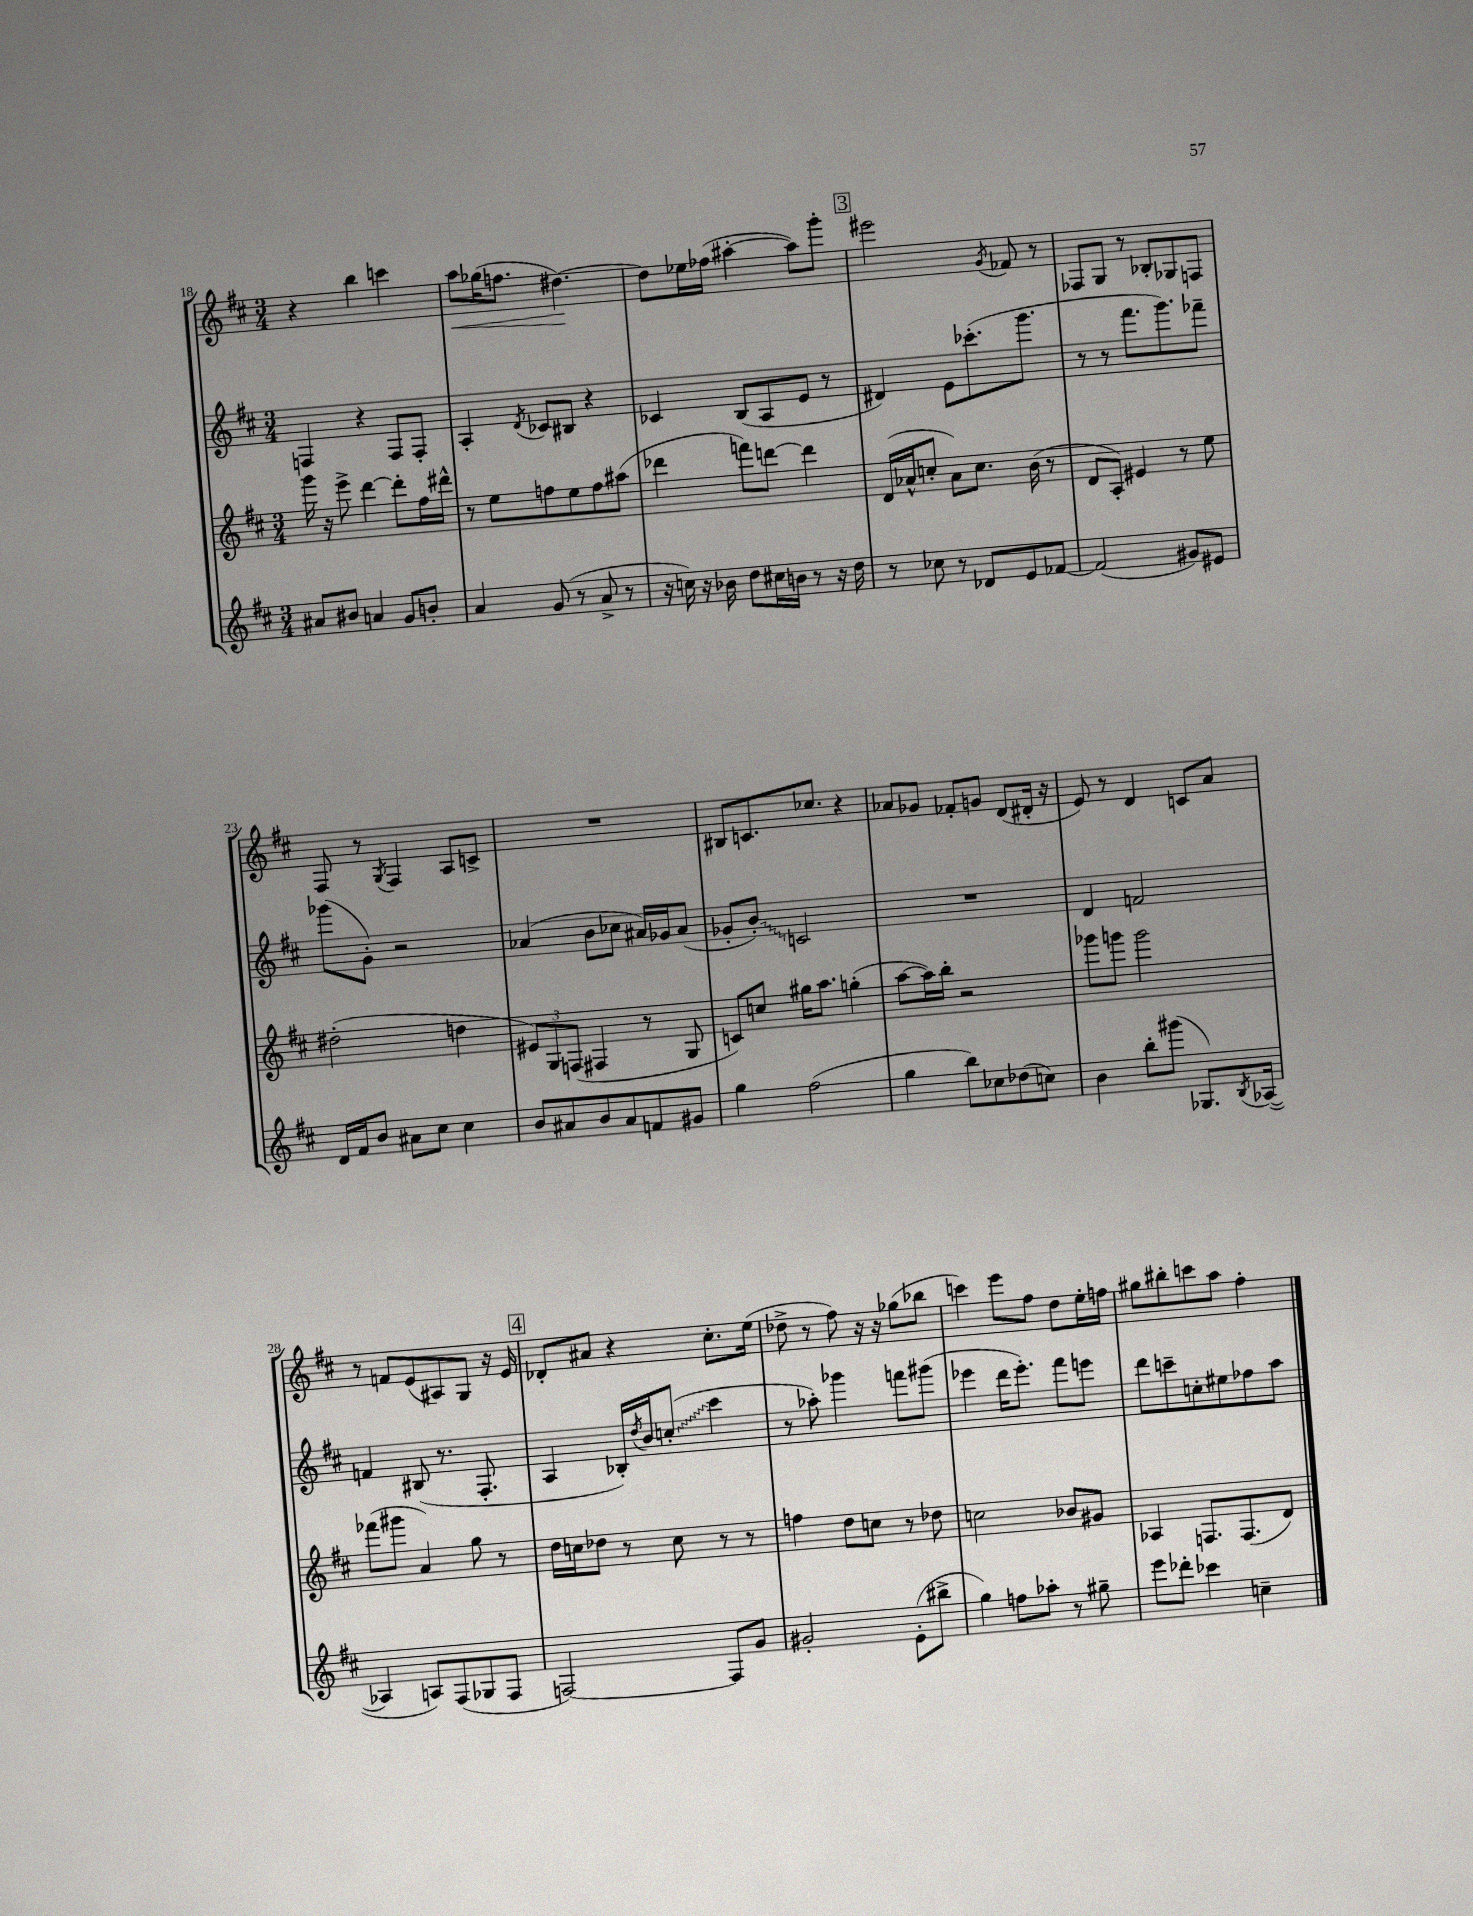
<<
\new StaffGroup <<
\new Staff = "s0" {
    \clef treble \key d \major \numericTimeSignature \time 3/4
    r4 b''4 c'''4 |
    a''8\< ges''16( f''8. dis''4.~\!) |
    dis''8 ees''16 fes''16( ais''4~-. ais''8) g'''8-. |
    \mark \markup { \box "3" } eis'''2 \acciaccatura { g'8 } fes'8 r8 |
    fes8 g8 r8 bes8-. ges8 f8 |
    fis8 r8 \acciaccatura { g8 } fis4 a8 c'8-> |
    R2. |
    bis8 c'8. ces''8. r4 |
    aes'8 ges'8 fes'8-. g'8 d'8( dis'16-. r16 |
    e'8) r8 d'4 c'8 a'8 |
    r8 f'8 e'8( ais8) g8 r16 e'16 |
    \mark \markup { \box "4" } des'8-. ais'8 r4 cis''8.-. e''16( |
    des''8-> r8 fis''8) r16 r16 ges''8( bes''8 |
    c'''4) e'''8 fis''8 d''8 e''16-. f''16 |
    gis''8 bis''8-. c'''8 a''8 fis''4-. \bar "|." |
}
\new Staff = "s1" {
    \clef treble \key d \major \numericTimeSignature \time 3/4
    f4 r4 f8 f8-. |
    a4-. \acciaccatura { d'8 } ces'8 bis8 r4 |
    ces'4 b8( a8 e'8 r8 |
    \mark \markup { \box "3" } dis'4) e'8 ces'''8.-.( g'''8. |
    r8 r8 fis'''8. g'''8.) fes'''8-- |
    ges'''8( g'8-.) r2 |
    aes'4( b'8 ces''8 ais'16) ges'16 ais'8( |
    ges'8-. \once \override Glissando.style = #'zigzag b'8-.\glissando) c'2 |
    R2. |
    d'4 f'2 |
    f'4 bis8( r8. fis8.-. |
    \mark \markup { \box "4" } a4 bes16-.) \acciaccatura { d''8 } b'16 \once \override Glissando.style = #'zigzag c''8-.\glissando( cis'''4 |
    r8 aes''8-.) ges'''4 f'''8 gis'''8( |
    ees'''4 d'''16 ees'''8.-.) fis'''8 e'''8 |
    d'''8 c'''8-- c''8-. eis''8 fes''8 a''8 \bar "|." |
}
\new Staff = "s2" {
    \clef treble \key d \major \numericTimeSignature \time 3/4
    g'''16 r16 e'''8-> d'''4~ d'''8-. fis''16 dis'''16-^ |
    r8 e''8 f''8 e''8 f''8 ais''8( |
    des'''4 f'''8) d'''8~ d'''4 |
    \mark \markup { \box "3" } d'16( aes'16-^ c''8-. aes'8) c''8. b'16( r8 |
    d'8 a8-.) eis'4 r8 e''8 |
    dis''2-.( d''4 |
    \tuplet 3/2 { eis'8) g8 f8( } fis4 r8 g8 |
    c'8) c''8 gis''16 a''8. g''4-.( |
    a''8~ a''16) b''16-. r2 |
    ges'''8 g'''8 g'''2 |
    fes'''8( gis'''8 a'4) g''8 r8 |
    \mark \markup { \box "4" } d''16 c''16 des''8 r8 c''8 r8 r8 |
    f''4 d''8 c''8 r8 des''8 |
    c''2 bes'8 gis'8 |
    aes4 f8. f8.( d'8) \bar "|." |
}
\new Staff = "s3" {
    \clef treble \key d \major \numericTimeSignature \time 3/4
    ais'8 bis'8 a'4 g'8 b'8-. |
    a'4 g'8( r8 a'8-> r8 |
    r16 c''16) r16 bes'16 d''8 cis''16 b'16 r8 r16 d''16 |
    \mark \markup { \box "3" } r8 ces''8 r8 des'8 e'8 fes'8~ |
    fes'2( gis'8) eis'8 |
    d'16 fis'16 b'8 ais'8 cis''8 cis''4 |
    b'8 ais'8 b'8 ais'8 f'8 gis'8 |
    g''4 fis''2( |
    g''4 b''8) ces''8 des''8( c''8) |
    b'4 b''8-. gis'''8( ges8.) \acciaccatura { b8 } aes16~( |
    aes4 a8) fis8( ges8 fis8 |
    \mark \markup { \box "4" } f2~) f8 g'8 |
    gis'2-. e'8-.( bis''8-> |
    g''4) f''8 aes''8-. r8 gis''8-- |
    e'''8 des'''8-. ces'''4 c''4-- \bar "|." |
}
>>
>>
\layout { \context { \Score currentBarNumber = #18 } }
